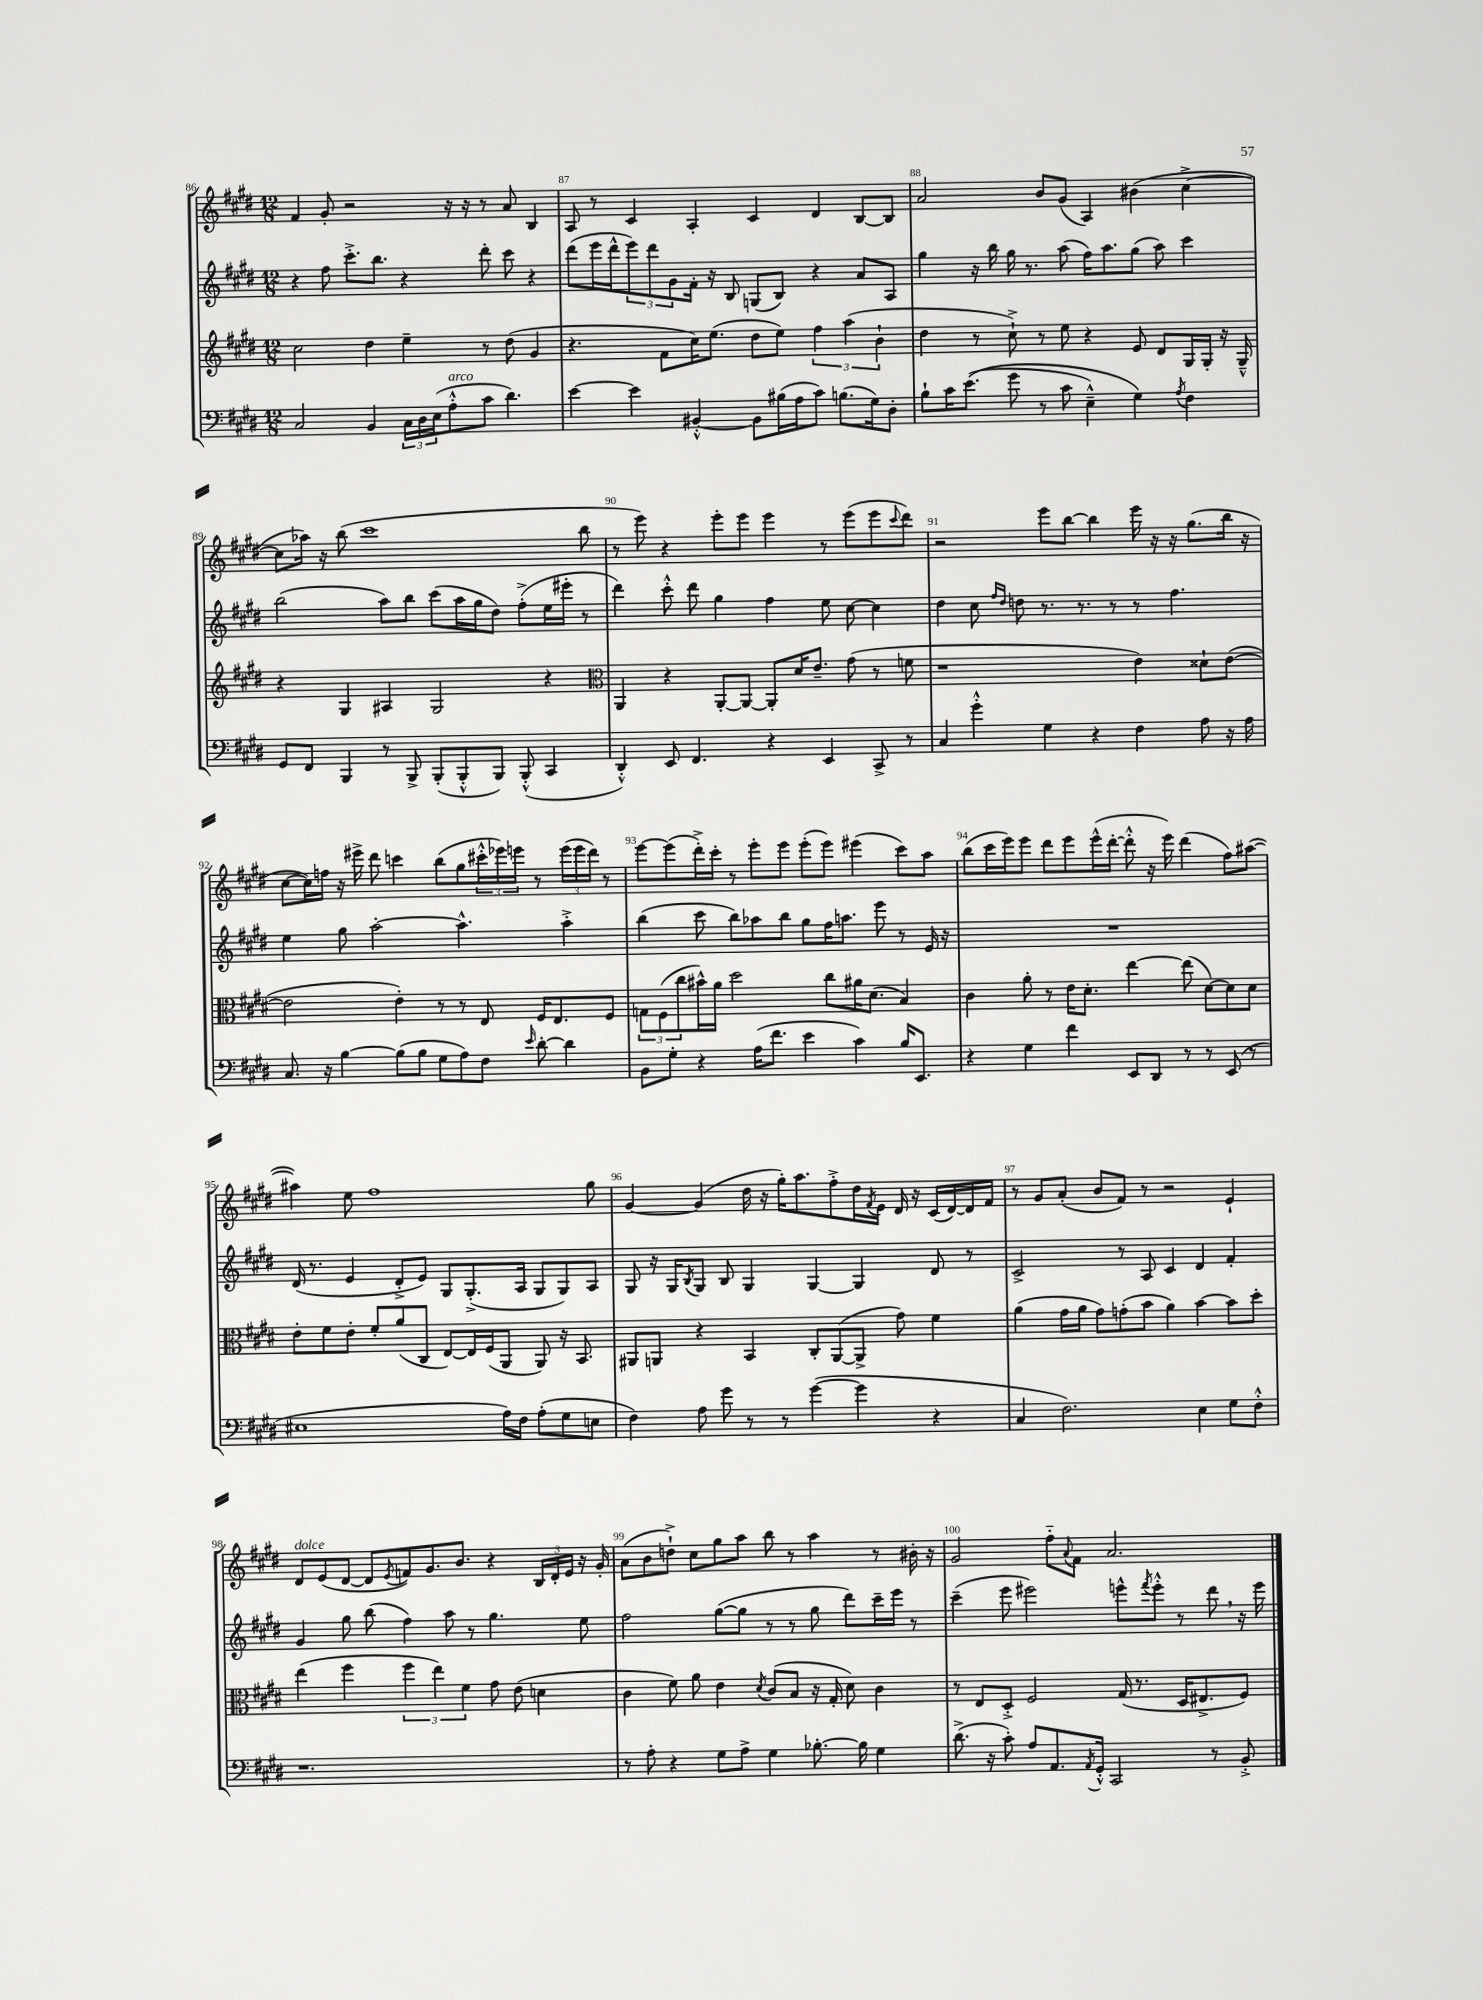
<<
\new StaffGroup <<
\new Staff = "s0" {
    \clef treble \key e \major \numericTimeSignature \time 12/8
    fis'4 gis'8-. r2 r16 r16 r8 a'8 b4 |
    a8 r8 cis'4 a4-. cis'4 dis'4 b8~ b8 |
    a'2 b'8 gis'8( a4) bis'4( cis''4~-> |
    cis''8 aes''16) r16 b''8( cis'''1 b''8 |
    r8 e'''8) r4 e'''8-. e'''8 e'''4 r8 e'''8( e'''8 \appoggiatura { cis'''8 } dis'''8) |
    r2 e'''8 b''8~ b''4 e'''16 r16 r16 gis''8.( b''16 r16 |
    cis''8~ cis''16) f''16 r16 eis'''16-> dis'''8 c'''4 b''8( gis''8 \tuplet 3/2 { cis'''16-.-^ ees'''16) e'''16 } r8 \tuplet 3/2 { e'''16( e'''16 dis'''16) } r8 |
    e'''8~ e'''8( dis'''16-.->) cis'''16-. r8 e'''8-. e'''8 e'''8-.( e'''8) eis'''4( cis'''8) a''8 |
    b''8( cis'''16 e'''16) e'''8 dis'''8 e'''8 e'''16-^( dis'''16~-. dis'''8-.-^ r16 e'''16) dis'''4( fis''8) ais''8~( |
    ais''4) e''8 fis''1 gis''8 |
    gis'4~ gis'4( dis''16 r16 gis''16-.) a''8. fis''8-.-> dis''16 \acciaccatura { fis'8 } e'16 dis'16 r16 cis'16( dis'16~) dis'16 fis'16 |
    r8 gis'8 a'8-.( b'8 fis'8) r8 r2 e'4-! |
    dis'8^\markup { \italic "dolce" } e'8( dis'8~ dis'8 \acciaccatura { e'8 } f'8) gis'8. b'8. r4 \tuplet 3/2 { b16 dis'16-. e'16 } r16 gis'16-. |
    a'8( b'8 d''8-!->) cis''8 gis''8 a''8 b''8 r8 a''4 r8 bis'16-. r16 |
    gis'2 fis''8-_ \appoggiatura { a'8 } fis'8 a'2. \bar "|." |
}
\new Staff = "s1" {
    \clef treble \key e \major \numericTimeSignature \time 12/8
    r4 fis''8 cis'''8.-.-> b''8. r4 dis'''8-. cis'''8 r4 |
    dis'''8( e'''16 dis'''16-^ \tuplet 3/2 { e'''8) dis'''8 gis'8 } fis'16-. r16 b8 g8( b8) r4 a'8 a8 |
    gis''4 r16 b''16 gis''16 r8. a''8( fis''16) a''8. gis''8( a''8) cis'''4 |
    b''2( a''8) b''8 cis'''8( a''16 gis''16 dis''8) fis''8-.->( e''16 eis'''16-. r8 |
    dis'''4) cis'''8-.-^ dis'''8 gis''4 fis''4 e''8 cis''8~ cis''4 |
    dis''4 cis''8 \grace { fis''16 dis''16 } d''8 r8. r8. r8 r8 fis''4. |
    e''4 gis''8 a''2~-. a''4.-^ a''4-.-> |
    b''4( cis'''8 b''8) aes''8 b''8 gis''8 fis''16 a''8. e'''8 r8 e'16 r16 |
    R1. |
    dis'16( r8. e'4 dis'8-.-> e'8) gis8 gis8.-.->( a16 gis8 gis8) a8 |
    gis8 r16 gis16 \acciaccatura { b8 } gis8 b8 gis4 gis4~ gis4 dis'8 r8 |
    cis'2-> r8 a8 cis'4 dis'4 fis'4-. |
    gis'4 gis''8 b''8( fis''4) a''8 r8 gis''4. e''8 |
    fis''2 gis''8~( gis''8 r8 r8 gis''8 dis'''8) cis'''16-- e'''16 r8 |
    cis'''4--( e'''8 eis'''2) e'''8-^ \acciaccatura { fis'''8 } e'''8-.-^ r8 dis'''8 \breathe r16 e'''16 \bar "|." |
}
\new Staff = "s2" {
    \clef treble \key e \major \numericTimeSignature \time 12/8
    cis''2 dis''4 e''4-- r8 dis''8( gis'4 |
    r4. fis'8 cis''16) e''8.( dis''8 e''8) \tuplet 3/2 { fis''4 a''4( b'4-! } |
    dis''4 r8 cis''8-!->) r8 e''8 r4 e'8 dis'8 gis16 gis16-. r16 gis16---^ |
    r4 gis4 ais4 gis2 r4 |
    \clef alto a,4 r4 a,8~-. a,8~ a,8-. dis'16 e'8.-- gis'8( r8 f'8 |
    r1 e'4) disis'8-! e'8~( |
    e'2 e'4-.) r8 r8 e8 fis16 e8. fis8 |
    \tuplet 3/2 { g8 fis8( cis''8 } bis'16-^) a'16 dis''2 cis''8 ais'16 dis'8.( b4) |
    cis'4 a'8-. r8 e'16 dis'8.-. e''4~ e''8( dis'8~) dis'8 dis'8 |
    e'8-. fis'8 e'8-. fis'8-. a'8( cis8 e8~) e16 fis16( a,8 a,8) r16 b,8. |
    ais,8 a,8 r4 b,4 cis8-. a,8~( a,8-> gis'8) fis'4 |
    a'4( gis'16 a'16 gis'8) g'8-.( b'8 a'4) b'4~ b'8 dis''8-. |
    e''4( fis''4 \tuplet 3/2 { fis''4 e''4) fis'4 } gis'8 e'8( d'4 |
    cis'4 fis'8) a'8 e'4 \acciaccatura { dis'8 } cis'8( b8 r16 gis16-. dis'8) cis'4 |
    r8 e8 dis8-.-> fis2 gis16( r8. dis16 eis8.-> fis8) \bar "|." |
}
\new Staff = "s3" {
    \clef bass \key e \major \numericTimeSignature \time 12/8
    cis2 b,4 \tuplet 3/2 { cis16 dis16 e16( } a8-.-^^\markup { \italic "arco" } cis'8 dis'4.) |
    e'4~ e'4 bis,4~-.-^ bis,8 bis16( a16 cis'8) b8.( gis16) dis8-. |
    b8-! cis'16 e'8.(\( gis'8 r8 cis'8 e4---^) gis4\) \acciaccatura { a8 } fis4 |
    gis,8 fis,8 b,,4 r8 b,,8-> b,,8-.( b,,8-.-^ b,,8) b,,8-.-^( cis,4 |
    dis,4-.-^) e,8 fis,4. r4 e,4 cis,8-> r8 |
    cis4 gis'4-.-^ gis4 r4 fis4 a8 r16 a16 |
    cis8. r16 b4~ b8( b8 gis8 a8) fis8 \grace { e'16 } dis'8~-. dis'4 |
    b,8 gis8-. r4 a16( fis'8. e'4 cis'4) b16 e,8. |
    r4 gis4 fis'4 e,8 dis,8 r8 r8 e,8( r8 |
    eis1 a16) fis16 a8-.( gis8 e8 |
    fis4) a8 gis'8 r8 r8 gis'4~( gis'4 r4 |
    cis4 fis2.) e4 gis8 fis8-.-^ |
    r1. |
    r8 a8-. r4 gis8 a8-> gis4 bes8.~-. bes16 gis4 |
    dis'8.->( r16 cis'8-.) a8 a,8. \acciaccatura { a,8 } gis,16-.-^ cis,2 r8 b,8-.-> \bar "|." |
}
>>
>>
\layout { \context { \Score currentBarNumber = #86 \override BarNumber.break-visibility = ##(#f #t #t) barNumberVisibility = #all-bar-numbers-visible } }
